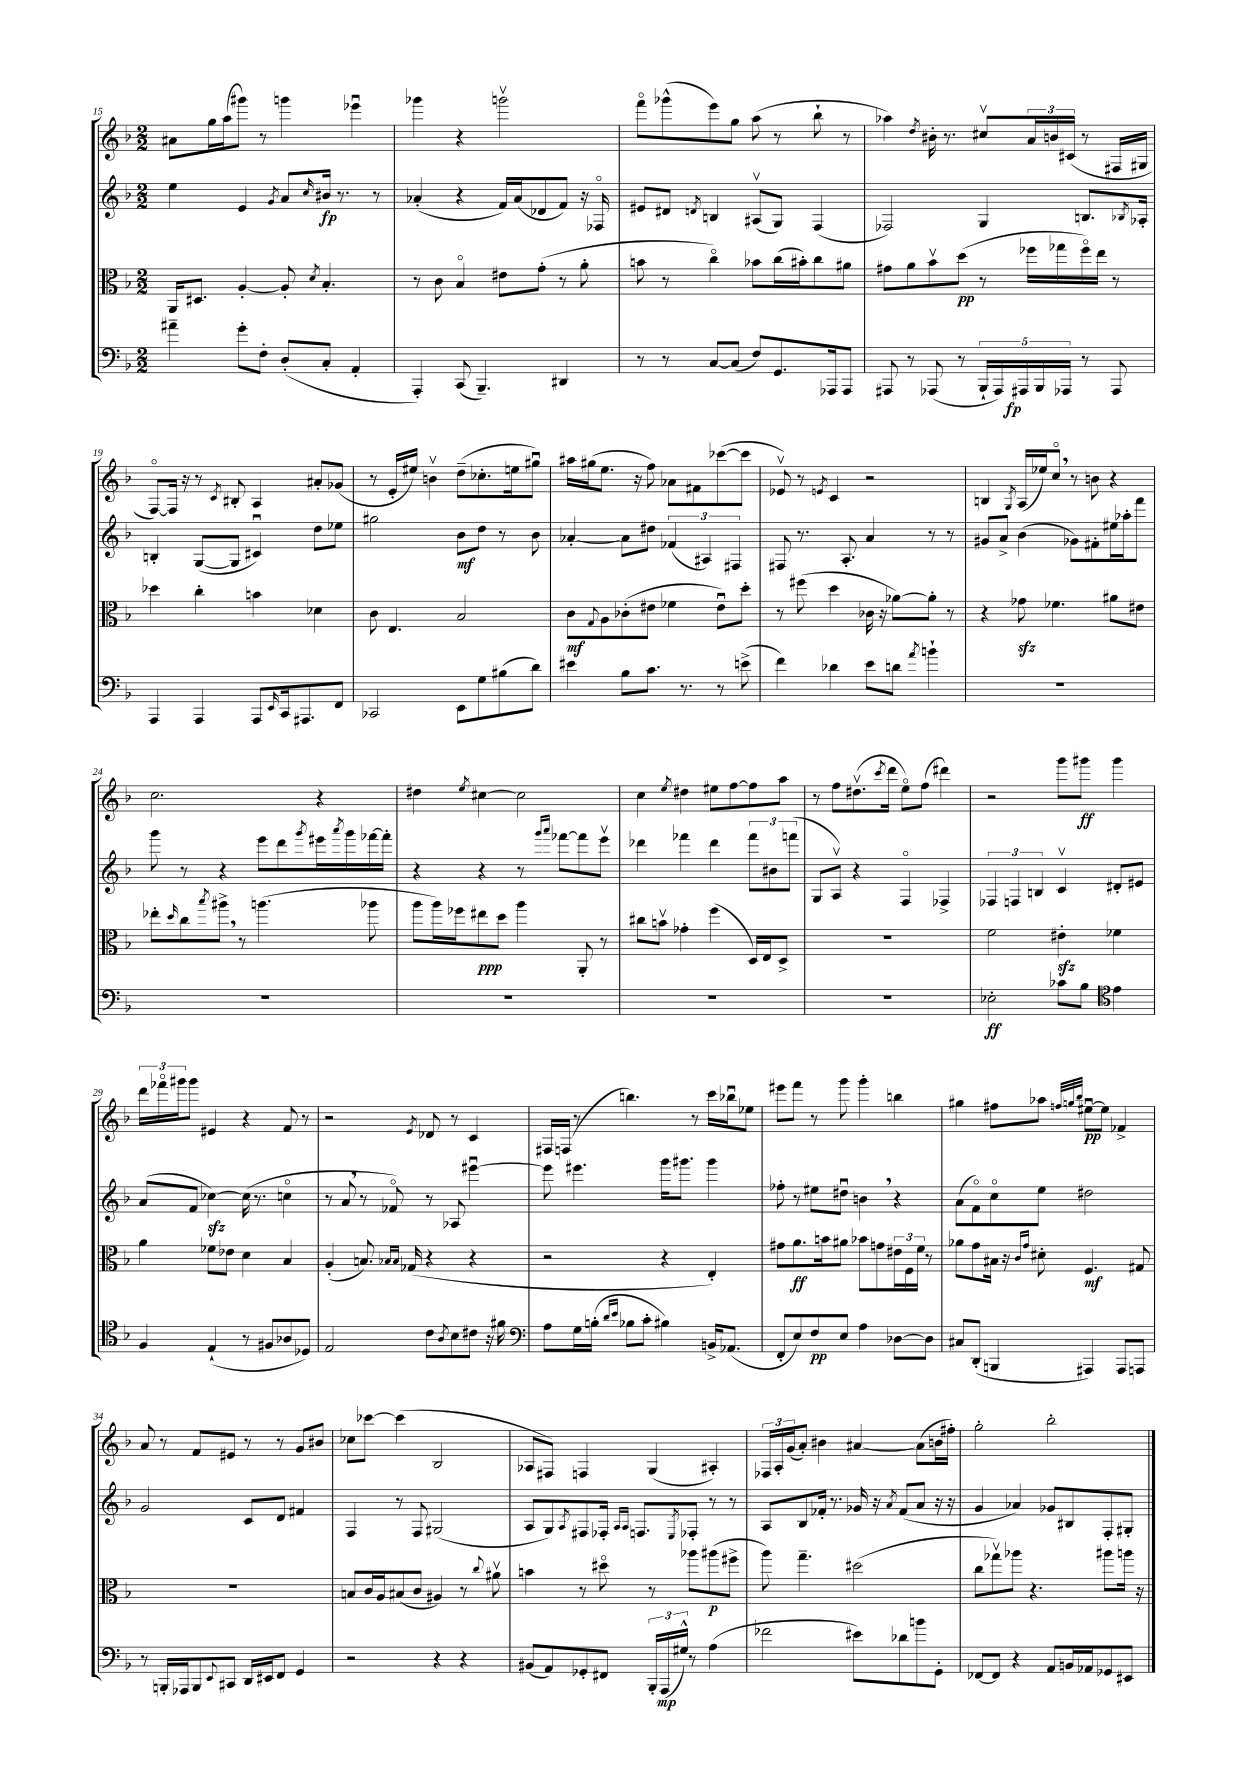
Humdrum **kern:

**kern	**kern	**kern	**kern
*staff4	*staff3	*staff2	*staff1
*clefF4	*clefC3	*clefG2	*clefG2
*k[b-]	*k[b-]	*k[b-]	*k[b-]
*M2/2	*M2/2	*M2/2	*M2/2
4a#~	16AA	4ee	8a#
.	8.D#	.	.
.	.	.	16gg
.	.	.	(16aa
8g'	[4A'	4e	8ggg#)
8F'	.	.	8r
.	.	8qg	.
(8D'	8A']	8a	4ggg
.	8qd	16qqcc	.
8C'	4.B-'	16b#	.
.	.	8.r	.
4AA'	.	.	4eee-u
.	.	8r	.
=	=	=	=
4AAA')	8r	(4a-'	4ggg-
.	8c	.	.
(8CC	4B-o	4r	4r
4.BBB-~)	.	.	.
.	8e#	16f)	2gggv
.	.	(16a-	.
.	(8g'	8d-	.
4DD#	8r	8f)	.
.	8a'	16r	.
.	.	16F-o	.
=	=	=	=
8r	8b	8e#	8fffo
8r	8r	8d#	(8ggg-^^
.	.	8qd	.
[8C	4cco)	4B	8eee)
(8C]	.	.	8gg
8F)	8b-	(8A#v	(8aa
8.GG	(16cc	8G)	8r
.	16b#')	.	.
.	8cc	(4F	8bb-`
16AAA-	.	.	.
8AAA-	8a#	.	8r
=	=	=	=
8AAA#	8g#	2F-)	4aa-)
8r	8a	.	.
.	.	.	8qdd
(8AAA-	8b-v	.	16b#'
.	.	.	8.r
8r	(8dd	.	.
20BBB-`	8r	4G	8cc#v
20AAA-)	.	.	.
20AAA#	.	.	.
.	16ff-	.	24a
20BBB-	.	.	.
.	.	.	24b
.	16gg-	.	.
20AAA-	.	.	.
.	.	.	(24c#
8r	16ff-o)	8.B	8r
.	16ee	.	.
8AAA-	8r	.	16F#
.	.	8qB-	.
.	.	16A-'	16G#
=	=	=	=
4AAA	4dd-	4B'	[8Fo)
.	.	.	16F]
.	.	.	16r
4AAA	4cc'	([8G	8r
.	.	.	8qc
.	.	8G]	8B#'
8AAA	4b	4c#u)	4A
16qqEE	.	.	.
16CC	.	.	.
8.AAA#	.	.	.
.	4d-	8dd	8a#'
8FF	.	8ee-	(8g-
=	=	=	=
2CC-	8c	2gg#	8r
.	4.E	.	16e'
.	.	.	16ee#)
.	.	.	4bv
8EE	2B-	8b-	(8dd~
8G	.	8dd	8.cc-'
(8B#	.	8r	.
.	.	.	16ee
8d)	.	8b-	8gg#u)
=	=	=	=
4e#	8c	[4a-'	16aa#
.	.	.	(16gg#
.	8qqG	.	.
.	8A	.	8.ee
8B-	(8c-'	8a-]	.
.	.	.	16r
8.c	8e#	8dd#	8ff)
.	4f-	(6f-	8a-
8.r	.	.	.
.	.	.	8f#
.	.	6A#)	.
8r	8e#u)	.	([8ccc-
.	.	6F#	.
(8e^	8dd'	.	8ccc-]
=	=	=	=
4f)	8r	8F#	8e-v)
.	(8ff#	8.r	8r
.	.	.	8qe
4d-	4dd	.	4c
.	.	8.A'	.
8e	16c-	4a	2r
.	16r	.	.
8d	[8a-)	.	.
8qa	.	.	.
4b`	8a-']	8r	.
.	8r	8r	.
=	=	=	=
1r	4r	8g#	4B
.	.	8a^	.
.	.	.	8qG
.	8g-	(4b-	(16A
.	.	.	16ee-)
.	4.f-	.	8cco
.	.	8g-)	8r
.	.	8f#'	8b
.	8a#	16ee#	4r
.	.	16aa-'	.
.	8e#	8fff	.
=	=	=	=
1r	8ee-'	8ggg	2.cc
.	16qqdd	.	.
.	8cc	8r	.
.	8qbb-	.	.
.	8aa#^	4r	.
.	8r	.	.
.	(4.aa	8eee	.
.	.	8ddd	.
.	.	8qggg	.
.	.	16eee#	4r
.	.	8qaaa	.
.	.	16ggg	.
.	8aa-	[16fff-	.
.	.	16fff-']	.
=	=	=	=
1r	8aa	4r	4dd#
.	16aa)	.	.
.	16ff-	.	.
.	.	.	8qee
.	8ee#	4r	[4cc#
.	8dd	.	.
.	4aa	8r	2cc#]
.	.	16qqggg	.
.	.	16qqaaa	.
.	.	[8fff-	.
.	8AA'	8fff-]	.
.	8r	8eeev	.
=	=	=	=
1r	8cc#	4ddd-	4cc
.	8bv	.	.
.	.	.	8qee
.	4g-'	4fff-	4dd#
.	(4ff	4ddd-	8ee#
.	.	.	[8ff
.	16D)	12fff-	8ff]
.	16E	.	.
.	.	12b#	.
.	8D^	.	8aa
.	.	(12fff	.
=	=	=	=
1r	1r	8G	8r
.	.	8Av)	8ff
.	.	4r	(8.dd#v
.	.	.	8qccc
.	.	.	16ddd
.	.	4Fo	8eeo)
.	.	.	(8ff
.	.	4F-^	4ddd#)
=	=	=	=
2E-'	2f	6F-	2r
.	.	6F	.
.	.	6B	.
8c-	4e#'	4cv	8ggg
8B-	.	.	8ggg#
*clefC4	*	*	*
4e	4f-	8d#'	4ggg#
.	.	8e#	.
=	=	=	=
4F	4a	(8a	24ddd
.	.	.	24fff-o
.	.	.	24ggg#
.	.	8f	8ggg#
(4E`	8f-	[4cc-)	4e#
.	8e-	.	.
8r	4d	(16cc-]	4r
.	.	8.r	.
8F#	.	.	.
8A-	4B-	4cco	8f
8D-)	.	.	8r
=	=	=	=
2E	(4A'	8r	2r
.	.	8a	.
.	8.B)	8r	.
.	.	8f-o)	.
.	16qqB-	.	.
.	16qqB-	.	.
.	(16G-	.	.
.	.	.	8qe
8c	4r	8r	8d-
8qA	.	.	.
8B-	.	8A-	8r
8c#	4r	[4eee#u	4c
16r	.	.	.
16f#	.	.	.
=	=	=	=
*clefF4	*	*	*
8A	2r	8eee#]	16F#
.	.	.	(16F
16G	.	4.eee#	8r
(16B'	.	.	.
16qqd	.	.	.
16qqe	.	.	.
8B-	.	.	4.bb)
8c'	.	.	.
4B#)	4r	16ggg	.
.	.	8.ggg#	.
.	.	.	8r
16BB^	4E')	4ggg#	16ccc
(8.AA-	.	.	16bb-u
.	.	.	8ee-
=	=	=	=
8FF'	8g#	8ff-'	8eee#
8E)	8.a	8r	8fff
8F	.	8ee#	8r
.	16b	.	.
8E	8a#	8dd#u	8ggg
4A	8b-	4b	4ggg'
.	8g	.	.
[8D-	24e#	4r	4bb
.	24F	.	.
.	24f	.	.
8D-]	8r	.	.
=	=	=	=
8C#	8a-	(8a	4gg#
(8DD'	8g	8fo)	.
4BBB	16B#	8cco	8ff#
.	16r	.	.
.	16qqc	.	.
.	16qqg	.	.
.	8d#'	8ee	8aa-
.	.	.	32qqff
.	.	.	32qqgg
.	.	.	32qqbb-
4AAA#)	4.F	2dd#	[8ee#u
.	.	.	8ee#]
8AAA#	.	.	4f-^
8AAA	8G#	.	.
=	=	=	=
8r	1r	2g	8a
16BBB'	.	.	8r
16AAA-	.	.	.
8BBB	.	.	8f
8qqEE	.	.	.
8CC#	.	.	8e#
16DD	.	8c	8r
16EE#	.	.	.
8FF	.	8d	8r
4GG	.	4f#	8g
.	.	.	8b#
=	=	=	=
2r	8B	4F	8cc-
.	16c	.	[8ccc-
.	16A	.	.
.	(8B#	8r	(4ccc-]
.	8c	8F	.
4r	4A#)	(2G#	2B-
4r	8r	.	.
.	8qqcc	.	.
.	8a#v	.	.
=	=	=	=
(8BB#	4b	8A	8A-
8AA)	.	8G)	8F#)
.	.	8qA	.
8GG-'	8r	8F#	4F
8FF#	8dd#o	16F-'	.
.	.	16qqA	.
.	.	16qqA	.
.	.	8.F	.
24BBB-'	8r	.	(4G
(24AAA	.	.	.
24G#^^)	.	.	.
.	.	8qE	.
8r	8aa-	8F-'	.
(4A	(8aa#	8r	4A#')
.	8ff#^	8r	.
=	=	=	=
2f-	8aa)	8A	24F-
.	.	.	24A'
.	.	.	(24g
.	4.gg~	8B-	8a')
.	.	16f-'	4b#
.	.	8.r	.
8e#)	(2dd#	16g-	[4a#
.	.	16r	.
.	.	8qa	.
8d-	.	(8f-	.
8b	.	8a	(8a#]
8GG'	.	16r	16b
.	.	16r	16ff#')
=	=	=	=
[8FF-	8cc	4g	2gg'
8FF-]	8gg-v)	.	.
4r	8aa-	4a-)	.
.	4.r	.	.
8AA	.	8g-	2bb-'
16BB	.	8B#	.
16AA-	.	.	.
8GG-	8aa#	8F'	.
8EE#	16aa	8G#'	.
.	16r	.	.
==	==	==	==
*-	*-	*-	*-
